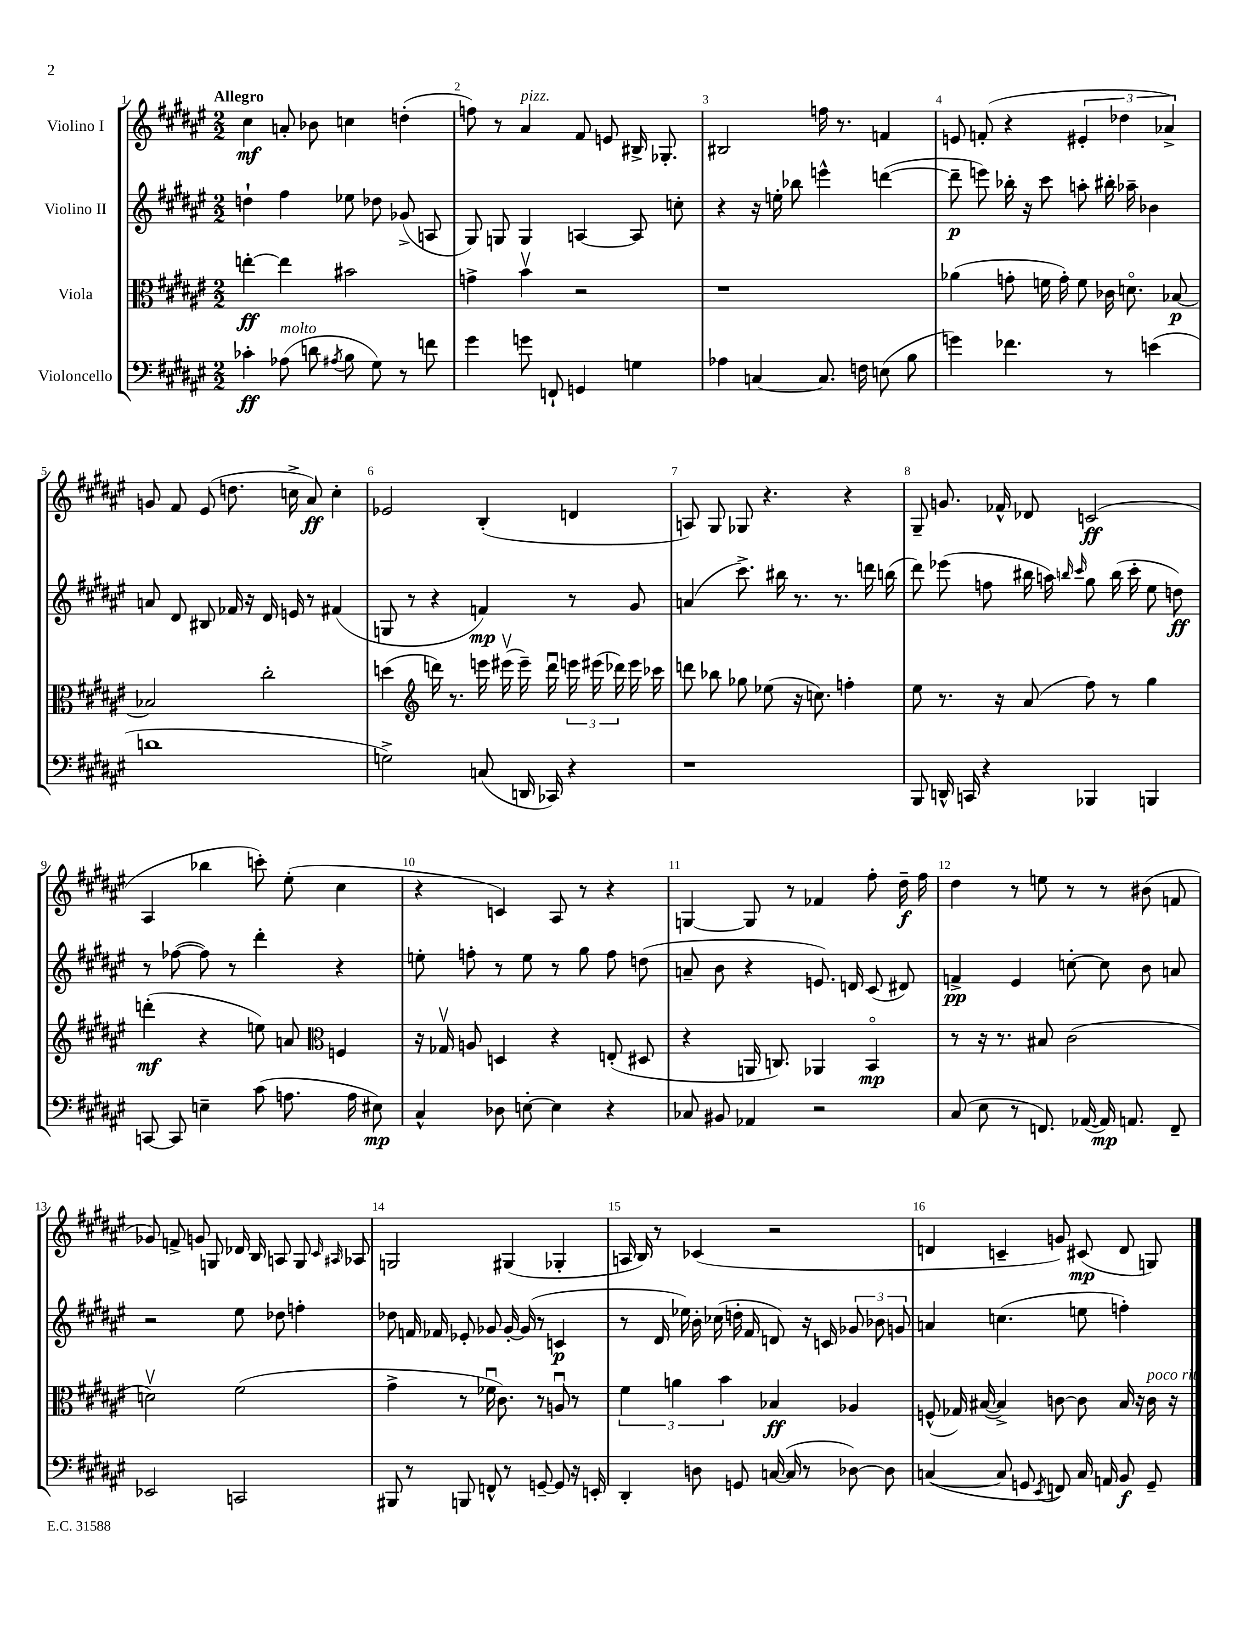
<<
\new StaffGroup <<
\new Staff = "s0" \with { instrumentName = "Violino I" } {
    \clef treble \key fis \major \numericTimeSignature \time 2/2 \tempo "Allegro"
    \autoBeamOff cis''4\mf a'8-. bes'8 c''4 d''4-.( |
    f''8) r8 ais'4^\markup { \italic "pizz." } fis'8 e'8 bis16-> ges8.-. |
    bis2 f''16 r8. f'4 |
    e'8 f'8-.( r4 \tuplet 3/2 { eis'4-. des''4 aes'4->) } |
    g'8 fis'8 eis'8( d''8. c''16-> ais'8\ff) c''4-. |
    ees'2 b4-.( d'4 |
    a8) gis8 ges8 r4. r4 |
    gis8-- g'8. fes'16-^ des'8 c'2\ff( |
    ais4 bes''4 c'''8-.) eis''8-.( cis''4 |
    r4 c'4) ais8 r8 r4 |
    g4~ g8 r8 fes'4 fis''8-. dis''16--\f fis''16 |
    dis''4 r8 e''8 r8 r8 bis'8( f'8 |
    ges'8) f'8-> g'8 g8 des'16 b16 a8 g8 \grace { cis'16 ais16 } aes8 |
    g2 gis4( ges4-. |
    a16 b16) r8 ces'4( r2 |
    d'4 c'4-- g'8) cis'8\mp( d'8 g8) \bar "|." |
}
\new Staff = "s1" \with { instrumentName = "Violino II" } {
    \clef treble \key fis \major \numericTimeSignature \time 2/2
    \autoBeamOff d''4-! fis''4 ees''8 des''8 ges'8->( a8 |
    gis8) g8 g4 a4~ a8 c''8-. |
    r4 r16 e''16-. bes''8 e'''4-^ d'''4~( |
    d'''8--\p e'''8) bes''16-. r16 cis'''8 a''8-. bis''16-. aes''16-- bes'4 |
    a'8 dis'8 bis8 fes'16 r16 dis'16 e'16 r8 fis'4( |
    g8 r8 r4 f'4\mp) r8 gis'8 |
    a'4( cis'''8.->) bis''16 r8. r8. d'''16 b''16( |
    dis'''8) ees'''8( f''8 bis''16 a''16) \grace { b''16 cis'''16 } gis''8 b''16( cis'''16-. eis''8 d''8\ff) |
    r8 fes''8~( fes''8) r8 dis'''4-. r4 |
    e''8-. f''8-. r8 e''8 r8 gis''8 f''8 d''8( |
    a'8-- b'8 r4 e'8.) d'16 cis'8( dis'8) |
    f'4->\pp eis'4 c''8~-. c''8 b'8 a'8 |
    r2 eis''8 des''8 f''4-. |
    des''8 f'16 fes'16 ees'8-. ges'8 ges'16~-. ges'16( r8 c'4\p |
    r8 dis'16 ees''16) b'16-. ces''16( d''16-. fis'16 d'8) r16 c'16 \tuplet 3/2 { ges'8 bes'8 g'8 } |
    a'4 c''4.( e''8 f''4-.) \bar "|." |
}
\new Staff = "s2" \with { instrumentName = "Viola" } {
    \clef alto \key fis \major \numericTimeSignature \time 2/2
    \autoBeamOff e''4~-.\ff e''4 bis'2 |
    g'4-> b'4\upbow r2 |
    r1 |
    aes'4( g'8-. f'16 g'16-.) f'8 ces'16 d'8.\flageolet bes8~\p |
    bes2 cis''2-. |
    d''4( \clef treble d'''16) r8. e'''16 eis'''16\upbow( eis'''16--) d'''16\downbow \tuplet 3/2 { e'''16 eis'''16( des'''16) } eis'''16 ces'''16 |
    d'''8 bes''8 ges''8 ees''8( r16 c''8.) f''4-. |
    eis''8 r8. r16 ais'8( fis''8) r8 gis''4 |
    d'''4-.\mf( r4 e''8) a'8 \clef alto f4 |
    r16 ges16\upbow a8 d4 r4 e8-.( dis8 |
    r4 a,16 c8.) aes,4 b,4\flageolet\mp |
    r8 r16 r8. bis8 cis'2( |
    d'2\upbow) fis'2( |
    gis'4-> r8 fes'16\downbow cis'8.) r8 a8\downbow r8 |
    \tuplet 3/2 { fis'4 a'4 b'4 } bes4\ff aes4 |
    f8-^( ges16) bis16~( bis4->) c'8~ c'8 bis16 r16 c'16^\markup { \italic "poco rit." } r16 \bar "|." |
}
\new Staff = "s3" \with { instrumentName = "Violoncello" } {
    \clef bass \key fis \major \numericTimeSignature \time 2/2
    \autoBeamOff ces'4-.\ff aes8^\markup { \italic "molto" }( d'8 \acciaccatura { ais8 } b8 gis8) r8 f'8 |
    gis'4 g'8 f,8-! g,4 g4 |
    aes4 c4~ c8. f16 e8( b8 |
    g'4) fes'4. r8 e'4( |
    d'1 |
    g2->) c8( d,16 ces,16) r4 |
    r1 |
    b,,8 d,16-^ c,16 r4 bes,,4 b,,4 |
    c,8~ c,8 e4-- cis'8( a8. a16 eis8\mp) |
    cis4-^ des8 e8~-. e4 r4 |
    ces8 bis,8 aes,4 r2 |
    cis8( eis8 r8 f,8.) aes,16~( aes,16\mp) a,8. f,8-- |
    ees,2 c,2 |
    bis,,8 r8 b,,8 f,8-^ r8 g,8~-- g,8 r16 e,16-. |
    dis,4-. d8 g,8 c16~( c16 r8 des8~) des8 |
    c4~( c8 g,8 \acciaccatura { eis,8 } f,8) c16 a,16 b,8\f g,8-- \bar "|." |
}
>>
>>
\layout { \context { \Score \override BarNumber.break-visibility = ##(#f #t #t) barNumberVisibility = #all-bar-numbers-visible } }
